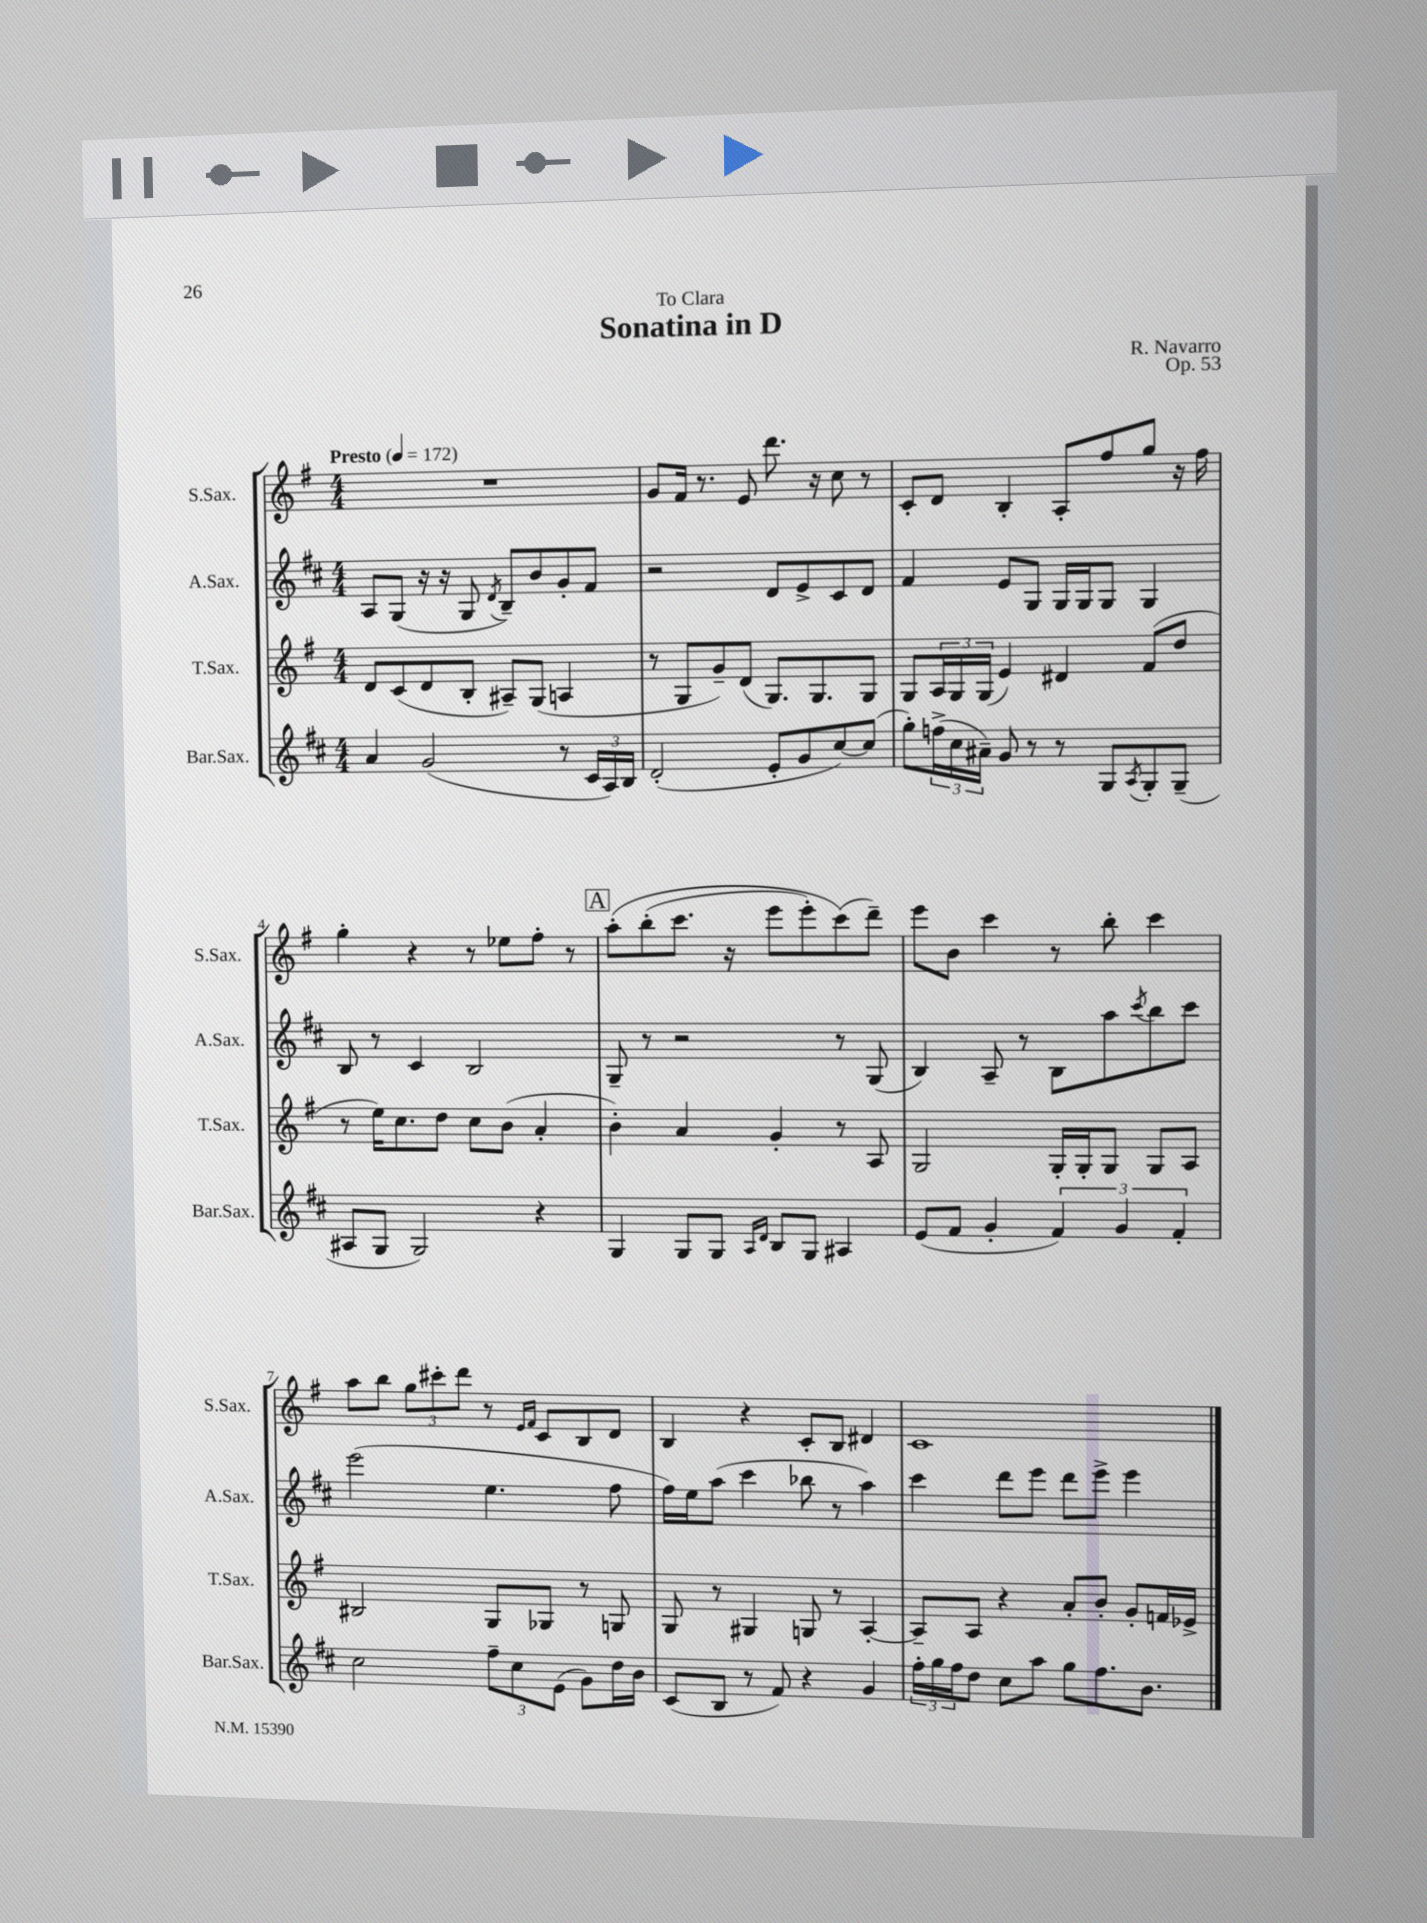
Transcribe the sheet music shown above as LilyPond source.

\header { title = "Sonatina in D" composer = "R. Navarro" dedication = "To Clara" opus = "Op. 53" }
<<
\new StaffGroup <<
\new Staff = "s0" \with { instrumentName = "S.Sax." shortInstrumentName = "S.Sax." } {
    \clef treble \key g \major \numericTimeSignature \time 4/4 \tempo "Presto" 4 = 172
    R1 |
    g'8 fis'16 r8. e'8 d'''8. r16 c''8 r8 |
    c'8-. d'8 b4-. a8-. fis''8 g''8 r16 fis''16 |
    g''4-. r4 r8 ees''8 fis''8-. r8 |
    \mark \markup { \box "A" } a''8-.\( b''8-.( c'''8. r16 e'''8 e'''8-.) c'''8(\) d'''8--) |
    e'''8 b'8 c'''4 r8 b''8-. c'''4 |
    a''8 b''8 \tuplet 3/2 { g''8 cis'''8-. d'''8 } r8 \grace { e'16 fis'16 } c'8 b8 d'8 |
    b4 r4 c'8-. b8 dis'4 |
    c'1 \bar "|." |
}
\new Staff = "s1" \with { instrumentName = "A.Sax." shortInstrumentName = "A.Sax." } {
    \clef treble \key d \major \numericTimeSignature \time 4/4
    a8 g8( r16 r16 g8 \acciaccatura { d'8 } b8--) b'8 g'8-. fis'8 |
    r2 d'8 e'8-> cis'8 d'8 |
    fis'4 e'8 g8 g16 g16 g8 g4 |
    b8 r8 cis'4 b2 |
    \mark \markup { \box "A" } g8-- r8 r2 r8 g8( |
    b4) a8-- r8 b8 a''8 \acciaccatura { cis'''8 } b''8 cis'''8 |
    e'''2( e''4. fis''8 |
    fis''16) e''16 a''8( cis'''4 bes''8 r8 a''4) |
    cis'''4 d'''8 e'''8 d'''8 e'''8-> e'''4 \bar "|." |
}
\new Staff = "s2" \with { instrumentName = "T.Sax." shortInstrumentName = "T.Sax." } {
    \clef treble \key g \major \numericTimeSignature \time 4/4
    d'8 c'8( d'8 b8-. ais8--) g8( a4 |
    r8 g8 g'8--) d'8( g8.) g8. g8 |
    g8 \tuplet 3/2 { a16 g16 g16( } e'4) dis'4 fis'8( d''8 |
    r8 e''16) c''8. d''8 c''8 b'8( a'4-. |
    \mark \markup { \box "A" } b'4-.) a'4 g'4-. r8 a8 |
    g2 g16-. g16-. g8 g8 a8 |
    bis2 g8 ges8 r8 g8 |
    g8 r8 gis4 g8 r8 a4~-. |
    a8-- a8 r4 a'8-. b'8-. g'8-. f'16 ees'16-> \bar "|." |
}
\new Staff = "s3" \with { instrumentName = "Bar.Sax." shortInstrumentName = "Bar.Sax." } {
    \clef treble \key d \major \numericTimeSignature \time 4/4
    a'4 g'2( r8 \tuplet 3/2 { cis'16 a16) b16 } |
    d'2-.( e'8-. g'8 cis''8~) cis''8( |
    g''8-.) \tuplet 3/2 { f''16->( cis''16 ais'16--) } g'8 r8 r8 g8 \acciaccatura { a8 } g8-. g8--( |
    ais8 g8 g2) r4 |
    \mark \markup { \box "A" } g4 g8 g8 \grace { a16 d'16 } b8 g8 ais4 |
    e'8( fis'8 g'4-. \tuplet 3/2 { fis'4) g'4 fis'4-. } |
    cis''2 \tuplet 3/2 { fis''8-- cis''8 e'8( } g'8) d''16 b'16 |
    cis'8( b8 r8 fis'8) r4 g'4 |
    \tuplet 3/2 { fis''16-. g''16 fis''16 } d''8 cis''8 a''8 g''8 fis''8. b'8. \bar "|." |
}
>>
>>
